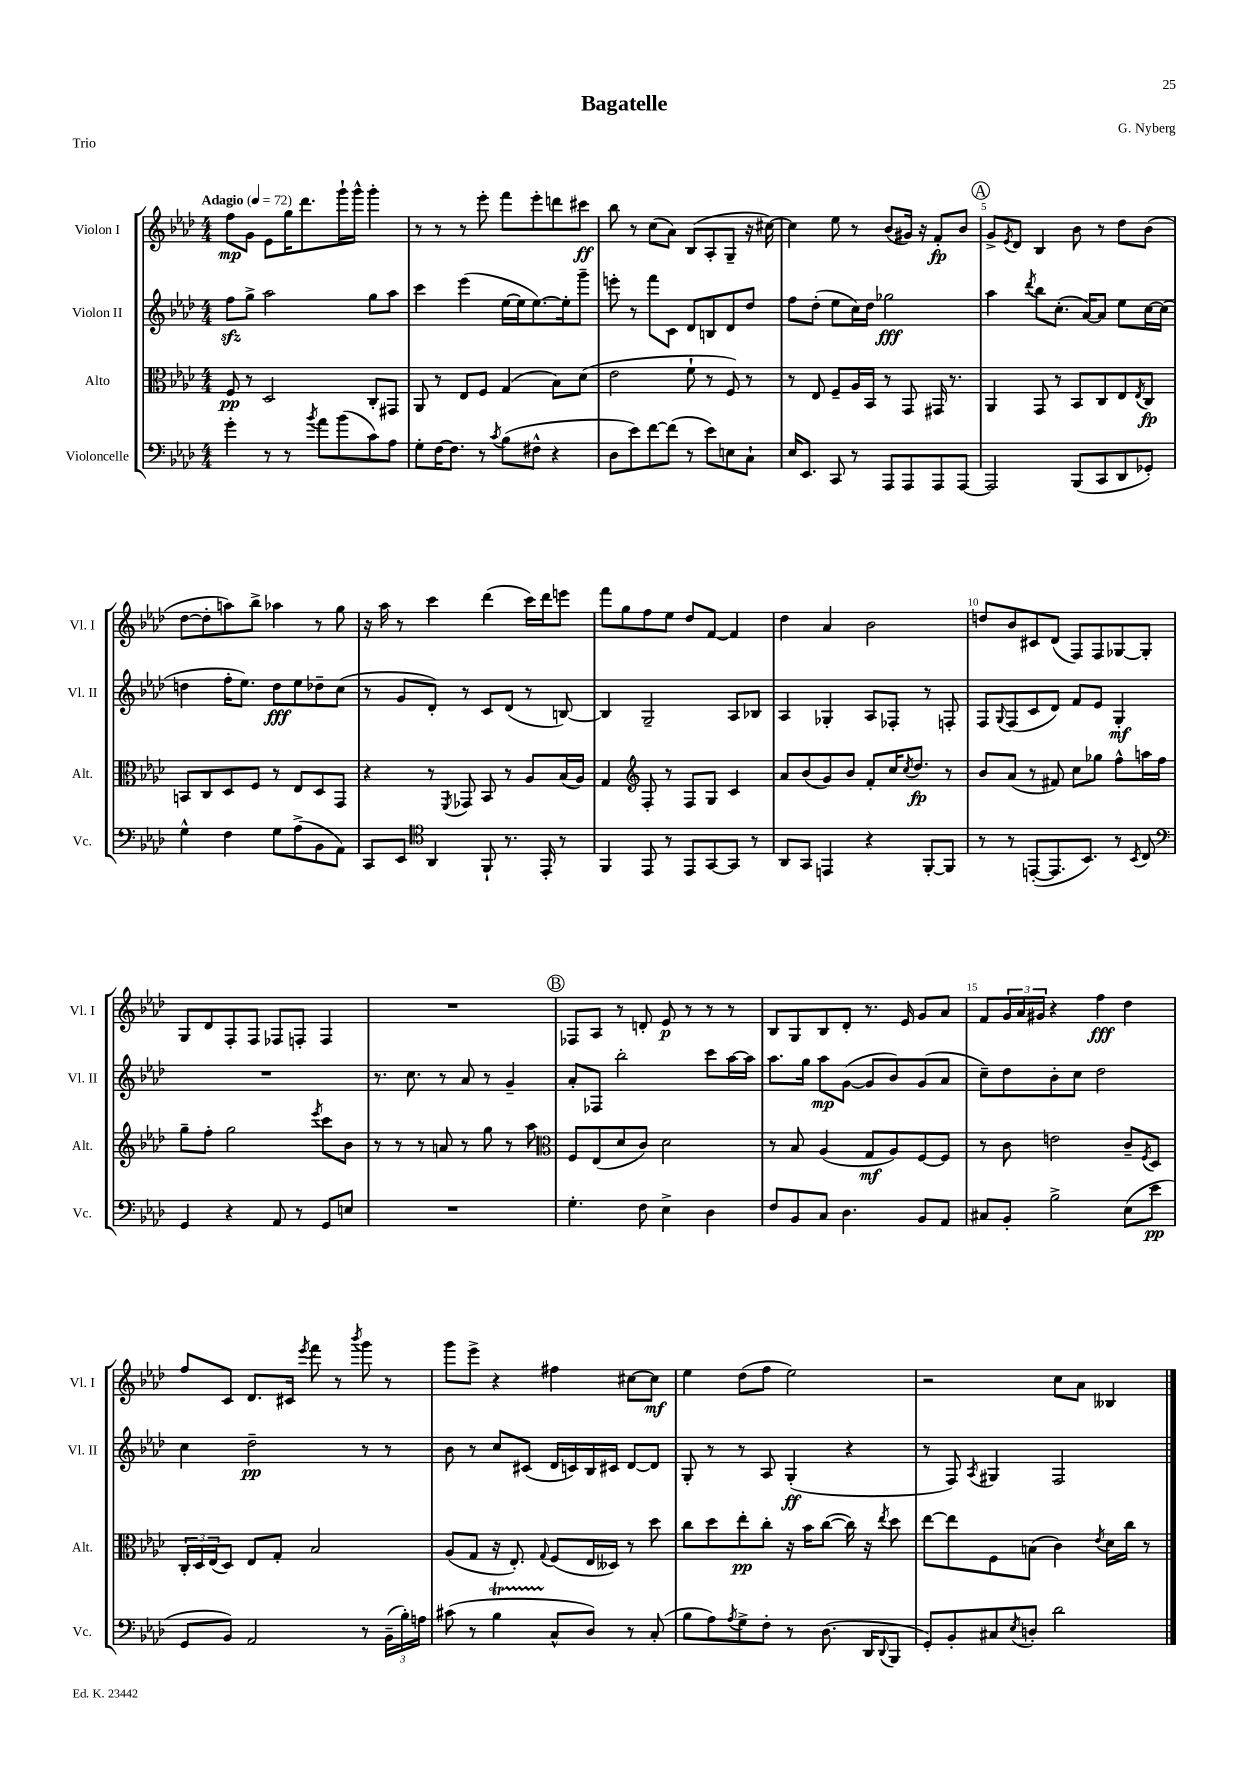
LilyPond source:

\header { title = "Bagatelle" composer = "G. Nyberg" piece = "Trio" }
<<
\new StaffGroup <<
\new Staff = "s0" \with { instrumentName = "Violon I" shortInstrumentName = "Vl. I" } {
    \clef treble \key aes \major \numericTimeSignature \time 4/4 \tempo "Adagio" 4 = 72
    f''8\mp g'8 ees'8 g''16 des'''8. g'''16-! g'''16-^ g'''4-. |
    r8 r8 r8 ees'''8-. f'''8 ees'''8-. d'''8 cis'''8\ff |
    bes''8 r8 c''8( aes'8) bes8( aes8-. g8-- r16 cis''16~) |
    cis''4 ees''8 r8 bes'8( gis'16) r16 f'8-.\fp bes'8 |
    \mark \markup { \circle "A" } g'8-> \acciaccatura { ees'8 } des'8 bes4 bes'8 r8 des''8 bes'8( |
    des''8~ des''8-. a''8) bes''8-> aes''4 r8 g''8 |
    r16 aes''16 r8 c'''4 des'''4( c'''16) des'''16 e'''8 |
    f'''8 g''8 f''8 ees''8 des''8 f'8~ f'4 |
    des''4 aes'4 bes'2 |
    d''8 bes'8 cis'8 des'8( f8) f8 ges8~ ges8-. |
    g8 des'8 f8-. f8 fes8 f8-. f4 |
    R1 |
    \mark \markup { \circle "B" } fes8 aes8 r8 d'8-. ees'8\p r8 r8 r8 |
    bes8 g8 bes8 des'8-. r8. ees'16 g'8 aes'8 |
    f'8 \tuplet 3/2 { g'16 aes'16 gis'16 } r4 f''4\fff des''4 |
    f''8 c'8 des'8. cis'16 \acciaccatura { ees'''8 } f'''8 r8 \acciaccatura { bes'''8 } g'''8 r8 |
    g'''8 ees'''8-> r4 fis''4 cis''8~ cis''8\mf |
    ees''4 des''8( f''8 ees''2) |
    r2 c''8 aes'8 beses4 \bar "|." |
}
\new Staff = "s1" \with { instrumentName = "Violon II" shortInstrumentName = "Vl. II" } {
    \clef treble \key aes \major \numericTimeSignature \time 4/4
    f''8\sfz g''8-> aes''2 g''8 aes''8 |
    c'''4 ees'''4( ees''16~ ees''16 ees''8.~) ees''16-. g'''8-- |
    e'''8-. r8 f'''8 c'8 des'8 b8 des'8 des''8 |
    f''8 des''8-.( ees''8 c''16) des''16 ges''2\fff |
    \mark \markup { \circle "A" } aes''4 \acciaccatura { des'''8 } bes''8 c''8.-.( aes'16~) aes'8 ees''8 c''16~ c''16( |
    d''4 f''16-. ees''8.) d''8\fff ees''8 des''8-- c''8( |
    r8 g'8 des'8-.) r8 c'8 des'8( r8 b8~) |
    b4 g2-- aes8 bes8 |
    aes4 ges4-. aes8 fes8-. r8 f8-. |
    f8 \appoggiatura { g8 } f8( c'8 des'8) f'8 ees'8 g4-.\mf |
    R1 |
    r8. c''8. r8 aes'8 r8 g'4-- |
    \mark \markup { \circle "B" } aes'8-. fes8 bes''2-. c'''8 aes''16~ aes''16 |
    aes''8. g''16 aes''8\mp g'8~( g'8 bes'8) g'8( aes'8 |
    c''8--) des''8 bes'8-. c''8 des''2 |
    c''4 des''2--\pp r8 r8 |
    bes'8 r8 c''8 cis'8( des'16 c'16) bes16 cis'16 des'8~ des'8 |
    g8-. r8 r8 aes8 g4-.\ff( r4 |
    r8 f8) \acciaccatura { aes8 } gis4 f2 \bar "|." |
}
\new Staff = "s2" \with { instrumentName = "Alto" shortInstrumentName = "Alt." } {
    \clef alto \key aes \major \numericTimeSignature \time 4/4
    f8\pp r8 des2 c8-. gis,8 |
    aes,8 r8 ees8 f8 g4( bes8) des'8( |
    ees'2 f'8-! r8 f8) r8 |
    r8 ees8 f8-- aes16 bes,16 r8 g,8 gis,16 r8. |
    \mark \markup { \circle "A" } aes,4 g,8 r8 bes,8 c8 ees8 \acciaccatura { ees8 } c8\fp |
    b,8 c8 des8 f8 r8 ees8 des8 g,8 |
    r4 r8 \acciaccatura { f,8 } ges,8 bes,8 r8 aes8 bes16( aes16) |
    g4 \clef treble f8-. r8 f8 g8 c'4 |
    aes'8 bes'8( g'8) bes'8 f'8-. c''16 \acciaccatura { c''8 } des''8.\fp r8 |
    bes'8 aes'8( r8 fis'8) c''8 ges''8 f''8-^ a''16 f''16 |
    g''8-- f''8-. g''2 \acciaccatura { ees'''8 } c'''8 bes'8 |
    r8 r8 r8 a'8 r8 g''8 r8 aes''8 |
    \mark \markup { \circle "B" } \clef alto f8 ees8( des'8 c'8) des'2 |
    r8 bes8 aes4( g8\mf aes8) f8~ f8 |
    r8 c'8 e'2 c'8-- \acciaccatura { f8 } des8 |
    \tuplet 3/2 { c16-. des16 ees16( } des8) ees8 g8-. bes2 |
    aes8( g8 r16 ees8.-.) \appoggiatura { g8 } f8( ees16 deses16) r8 des''8 |
    c''8 des''8 ees''8-.\pp c''8-. r16 bes'16 c''8~( c''16) r16 \acciaccatura { ees''8 } des''8 |
    ees''8~ ees''8 f8 b8( c'4) \acciaccatura { ees'8 } des'16 c''16 r8 \bar "|." |
}
\new Staff = "s3" \with { instrumentName = "Violoncelle" shortInstrumentName = "Vc." } {
    \clef bass \key aes \major \numericTimeSignature \time 4/4
    g'4-. r8 r8 \acciaccatura { bes'8 } aes'8 bes'8( c'8) aes8 |
    g8-. f16~ f8. r8 \acciaccatura { c'8 } bes8( fis8-^ r4 |
    des8 ees'8) f'8~ f'8( r8 ees'8) e8 c8-! |
    ees16 ees,8. c,8 r8 aes,,8 aes,,8 aes,,8 aes,,8~ |
    \mark \markup { \circle "A" } aes,,2 bes,,8( c,8 des,8 ges,8-.) |
    g4-^ f4 g8 aes8->( bes,8 aes,8) |
    c,8 ees,8 \clef tenor aes,4 f,8-! r8. ees,16-. r8 |
    f,4 ees,8 r8 ees,8 g,8~ g,8 r8 |
    aes,8 g,8 e,4 r4 f,8~-. f,8 |
    r8 r8 e,8~-.( e,8. bes,8.) r8 \acciaccatura { bes,8 } c8 |
    \clef bass g,4 r4 aes,8 r8 g,8 e8 |
    R1 |
    \mark \markup { \circle "B" } g4.-. f8 ees4-> des4 |
    f8 bes,8 c8 des4. bes,8 aes,8 |
    cis8 bes,8-. bes2-> ees8( ees'8\pp |
    g,8 bes,8) aes,2 r8 \tuplet 3/2 { bes,16--( bes16-.) a16 } |
    cis'8( r8 bes4\startTrillSpan c8-^\stopTrillSpan des8) r8 c8-.( |
    bes8 aes8) \acciaccatura { aes8 } g8-> f8-. r8 des8.( des,16 \appoggiatura { des,8 } bes,,8 |
    g,8-.) bes,8-. cis8 \acciaccatura { ees8 } d8-. des'2 \bar "|." |
}
>>
>>
\layout { \context { \Score \override BarNumber.break-visibility = ##(#f #t #t) barNumberVisibility = #(every-nth-bar-number-visible 5) } }
